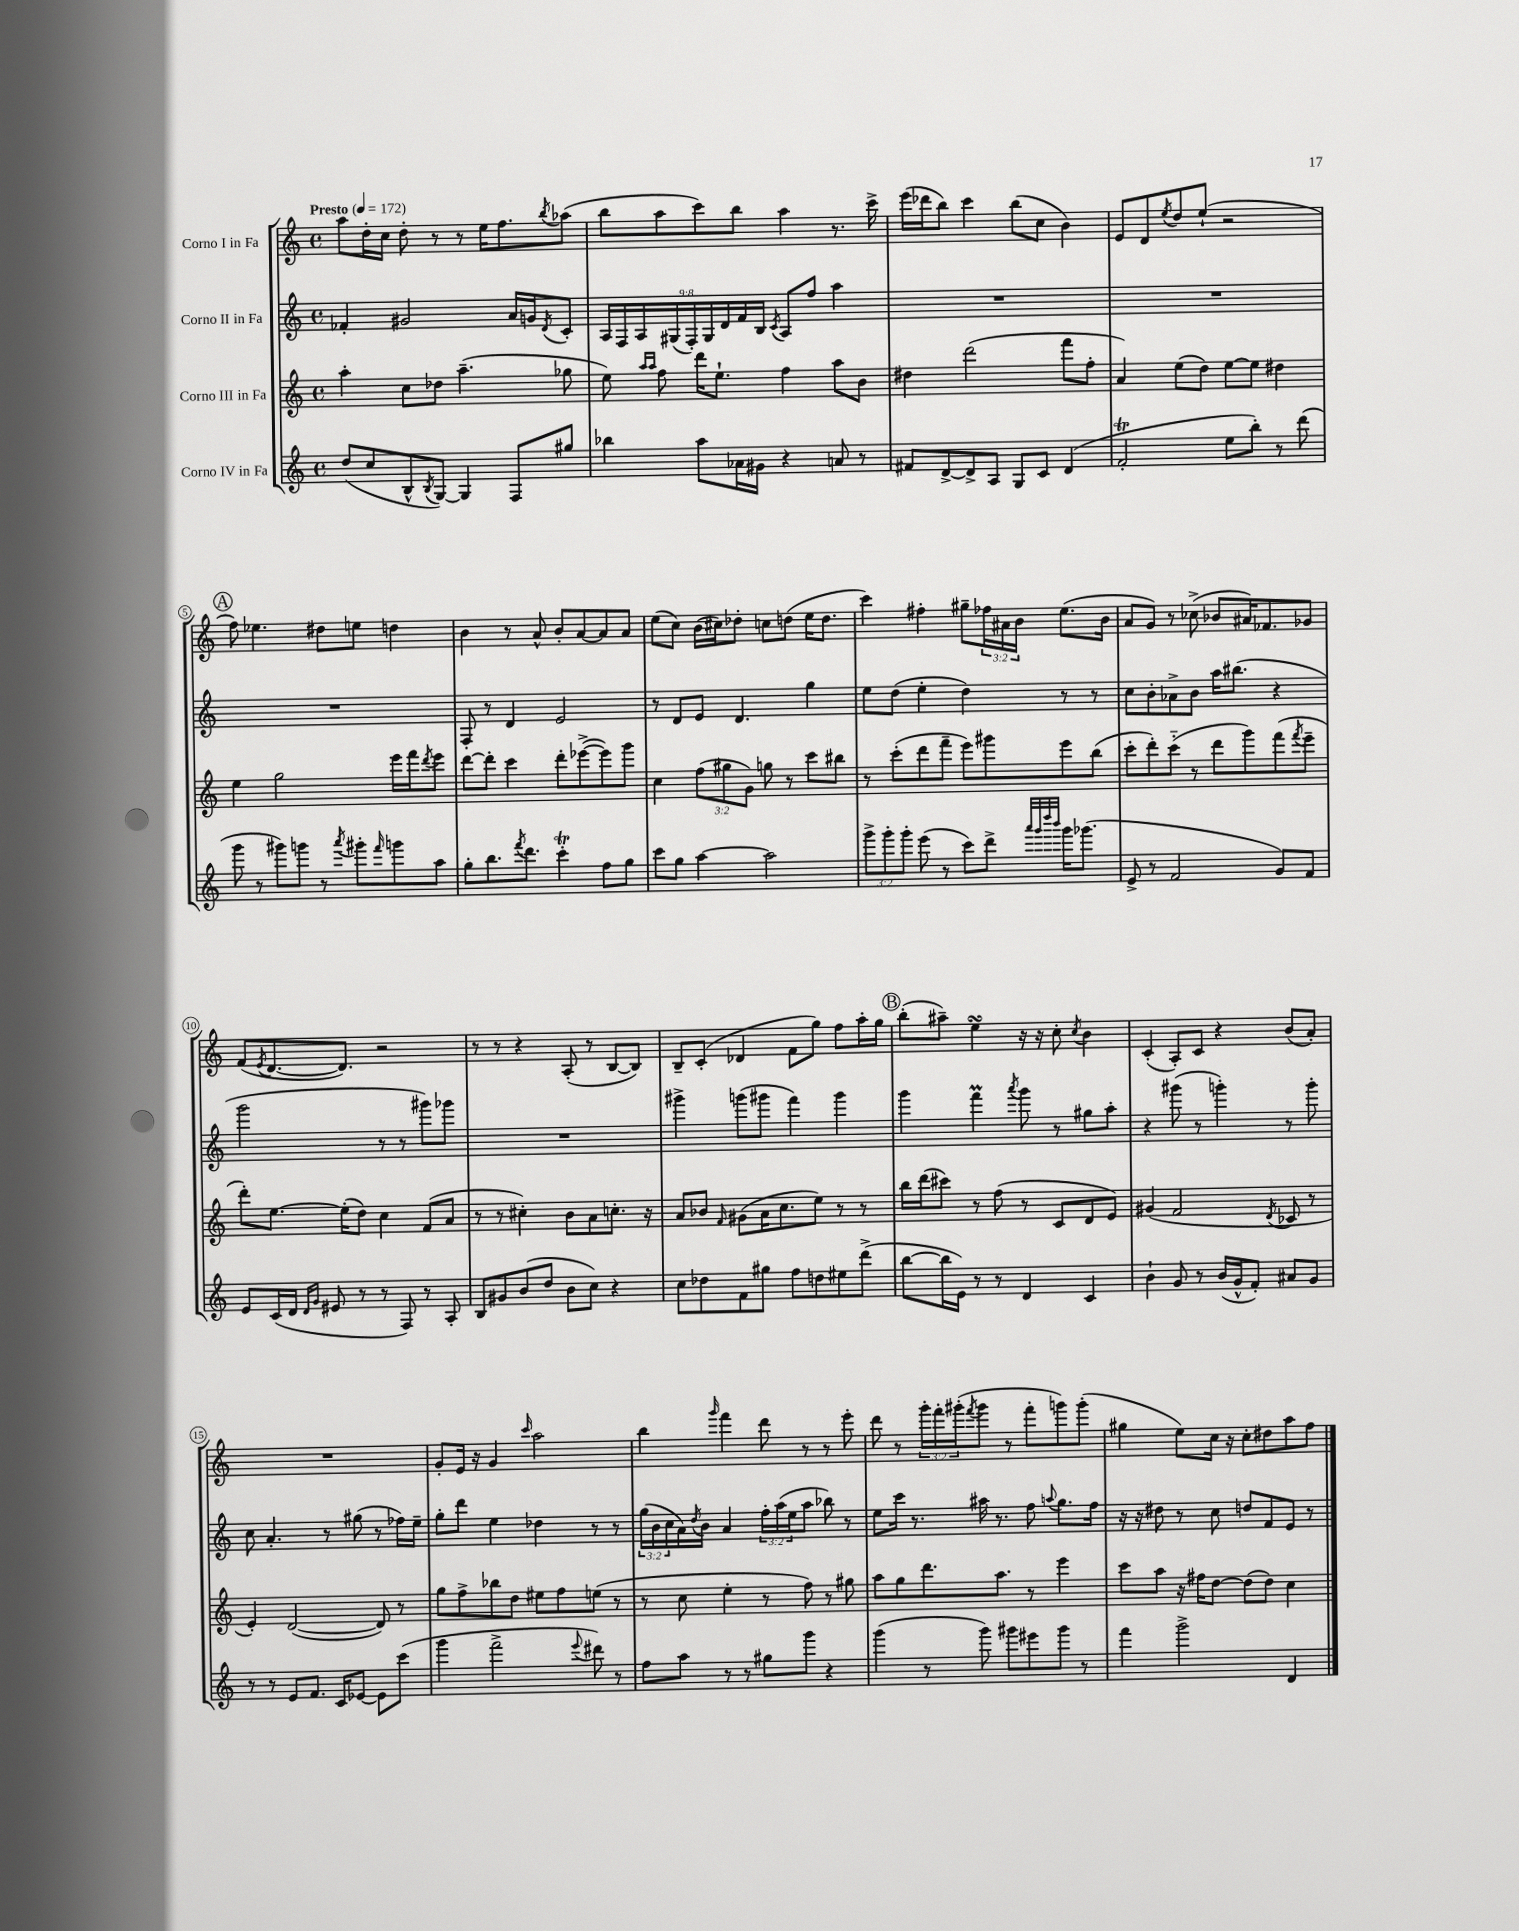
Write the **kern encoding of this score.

**kern	**kern	**kern	**kern
*staff4	*staff3	*staff2	*staff1
*clefG2	*clefG2	*clefG2	*clefG2
*k[]	*k[]	*k[]	*k[]
*M4/4	*M4/4	*M4/4	*M4/4
*met(c)	*met(c)	*met(c)	*met(c)
*MM172	*MM172	*MM172	*MM172
(8dd	4aa'	4f-'	8aa
8cc	.	.	16dd'
.	.	.	16cc
8B^^	8cc	2g#	8dd'
8qB	.	.	.
[8G)	8dd-	.	8r
4G]	(4.aa~	.	8r
.	.	.	16ee
.	.	.	8.ff
8F	.	16a	.
.	.	16g	.
.	.	8qd	8qbb
8gg#	8gg-	8c'	(8aa-
=	=	=	=
4bb-	8ee)	18A	8bb
.	.	18F	.
.	.	18A	.
.	16qqaa	.	.
.	16qqaa	.	.
.	8ff	.	8aa
.	.	(18G#	.
.	.	18F')	.
8aa	16ddd	.	8ccc)
.	.	18G#	.
.	8.ee`	.	.
.	.	18d	.
16a-	.	.	8bb
.	.	18f	.
16g#	.	.	.
.	.	18B	.
.	.	8qc	.
4r	4ff	8A	4aa
.	.	8ff	.
8a	8aa	4aa	8.r
8r	8b	.	.
.	.	.	16ccc^
=	=	=	=
8f#	4dd#	1r	(16eee
.	.	.	16ddd-
[8d^	.	.	8bb)
8d^]	(2ddd	.	4ccc
8A	.	.	.
8G	.	.	(8bb
8c	.	.	8cc
(4d	8fff	.	4b)
.	8ff'	.	.
=	=	=	=
2f'	4a)	1r	8e
.	.	.	8d
.	.	.	8qee
.	(8ee	.	8dd
.	8dd)	.	(8ee`
8ee	[8ee	.	2r
8bb')	8ee]	.	.
8r	4dd#	.	.
(8ddd	.	.	.
=	=	=	=
8ggg	4ee	1r	8ff)
8r	.	.	4.ee-
8ggg#)	2gg	.	.
8ggg	.	.	.
8r	.	.	8dd#
8qaaa	.	.	.
8ggg#'	.	.	8ee
16qqfff	.	.	.
8ggg	16eee	.	4dd
.	16fff	.	.
.	8qddd	.	.
8aa	8eee	.	.
=	=	=	=
8gg'	[8ddd	8F'	4b
8.bb	8ddd']	8r	.
.	4ccc	4d	8r
8qfff	.	.	.
8.ddd	.	.	.
.	.	.	8a^^
4ccc'	8ddd'	2e	8b'
.	([8eee-^	.	[8a
8ff	8eee-])	.	8a]
8gg	8ggg	.	8a
=	=	=	=
8ccc	4cc	8r	(8ee
8gg	.	8d	8cc)
[4aa	(12ff	8e	(16b
.	.	.	16cc#)
.	12gg#	.	.
.	.	4.d	8dd-'
.	12g)	.	.
2aa]	8gg	.	8cc
.	8r	.	(8dd
.	8ccc	4gg	16ee
.	.	.	8.dd
.	8bb#	.	.
=	=	=	=
12ggg^	8r	8ee	4ccc)
12ggg'	.	.	.
.	(8ccc'	(8dd	.
12ggg'	.	.	.
(8eee	8ddd	4ee'	4ff#'
8r	8fff~	.	.
8ccc)	8eee)	4dd)	8gg#~
8ddd^	8ggg#	.	24ff-
.	.	.	24a#
.	.	.	24b
32qqaaa	.	.	.
32qqggg	.	.	.
32qqdddd	.	.	.
32qqbbb	.	.	.
16ggg	8eee	8r	(8.ee
(8.ggg-	.	.	.
.	(8bb	8r	.
.	.	.	16b
=	=	=	=
8e^	8ccc'	8cc	8a
8r	8ddd')	8b'	8g)
2f	(8ccc'~	8a-^	8r
.	8r	8b	(8cc-^
.	8ddd	16aa	8b-
.	.	(8.bb#	.
.	8ggg)	.	16a#)
.	.	.	8.f-
8g)	(8fff	4r	.
.	8qfff	.	.
8f	8eee~	.	8g-
=	=	=	=
8e	8ddd')	2ggg	(8f
.	.	.	8qe
(16c	[8.ee	.	[8.d
16d	.	.	.
16qqd	.	.	.
16qqg	.	.	.
8e#	.	.	.
.	(16ee']	.	8.d])
8r	8dd)	.	.
8r	4cc	8r	2r
8F)	.	8r	.
8r	(8f	8ggg#)	.
8A'	8a	8ggg-	.
=	=	=	=
8B	8r	1r	8r
8g#	8r	.	8r
(8b	4cc#')	.	4r
8dd	.	.	.
8b	8b	.	(8A'
8cc)	8a	.	8r
4r	8.cc'	.	[8B
.	.	.	8B])
.	16r	.	.
=	=	=	=
8cc	8a	4ggg#^	8B~
8dd-	8b-	.	(8c'
.	16qqf	.	.
8f	(8g#	(8ggg	4d-
8gg#	16a	8ggg#	.
.	8.cc	.	.
8ff	.	4fff)	8f
8dd	8ee)	.	8gg)
8ee#	8r	4ggg#	8ff
(8ddd^	8r	.	16aa'
.	.	.	16gg
=	=	=	=
[8bb	16bb	4ggg	(8bb'
.	(16ddd	.	.
16bb]	8ccc#)	.	8aa#~)
16e)	.	.	.
8r	8r	4fff	4ee
8r	(8ff	.	.
.	.	8qaaa	.
4d	8r	8ggg	16r
.	.	.	16r
.	8c	8r	8cc'
.	.	.	8qcc
4c	8d	8gg#	4b
.	8e)	8aa'	.
=	=	=	=
4b`	(4g#	4r	(4c'
8g	2f	(8ggg#	8A')
8r	.	8r	8c
(16b	.	4ggg')	4r
16g^^	.	.	.
8f')	.	.	.
.	8qd	.	.
8a#	8c-	8r	(8b
8g	8r	8ggg'	8a')
=	=	=	=
8r	4e')	8cc	1r
8r	.	4.a'	.
8e	([2d	.	.
8.f	.	.	.
.	.	8r	.
16c	.	.	.
[8e-	.	(8gg#	.
8e-]	8d])	8r	.
(8ccc	8r	16ff-)	.
.	.	16ee~	.
=	=	=	=
4ggg	8gg	8gg'	8g'
.	8ff^	8ddd	16e
.	.	.	16r
2fff^	8bb-	4ee	4g
.	8dd	.	.
.	.	.	16qqccc
.	8ee#	4dd-	2aa
.	8ff	.	.
8qqeee	.	.	.
8ddd#)	(8ee	8r	.
8r	8r	8r	.
=	=	=	=
8ff	8r	(24gg	4bb
.	.	24b	.
.	.	24cc	.
8aa	8cc	16a)	.
.	.	8qdd	.
.	.	16b	.
.	.	.	16qqggg
8r	4ee'	4a	4fff
8r	.	.	.
8gg#	8r	24ff'	8ddd
.	.	(24aa	.
.	.	24ee	.
8ggg	8ff)	8aa	8r
4r	8r	8bb-)	8r
.	8gg#	8r	8eee'
=	=	=	=
(4ggg	8aa	8ee	8ddd
.	8gg	16ccc	8r
.	.	8.r	.
8r	8.ddd	.	24ggg'
.	.	.	24fff'
.	.	.	(24ggg#'
.	.	.	8qfff
8ggg)	.	16aa#	8ggg#
.	8.aa	8.r	.
8ggg#	.	.	8r
8eee#	8r	8ff	8fff'
.	.	8qqaa	.
8ggg#	4eee	8.gg	8ggg)
8r	.	.	(8ggg'
.	.	16ff	.
=	=	=	=
4fff	8ccc	16r	4gg#
.	.	16r	.
.	8aa	8dd#	.
2ggg^	16r	8r	8ee)
.	16ff#	.	.
.	[8dd	8cc	16cc
.	.	.	16r
.	(8dd]	8dd	8cc'
.	8dd)	8f	8dd#
4d	4cc	8e	8aa
.	.	8r	8ff
==	==	==	==
*-	*-	*-	*-
